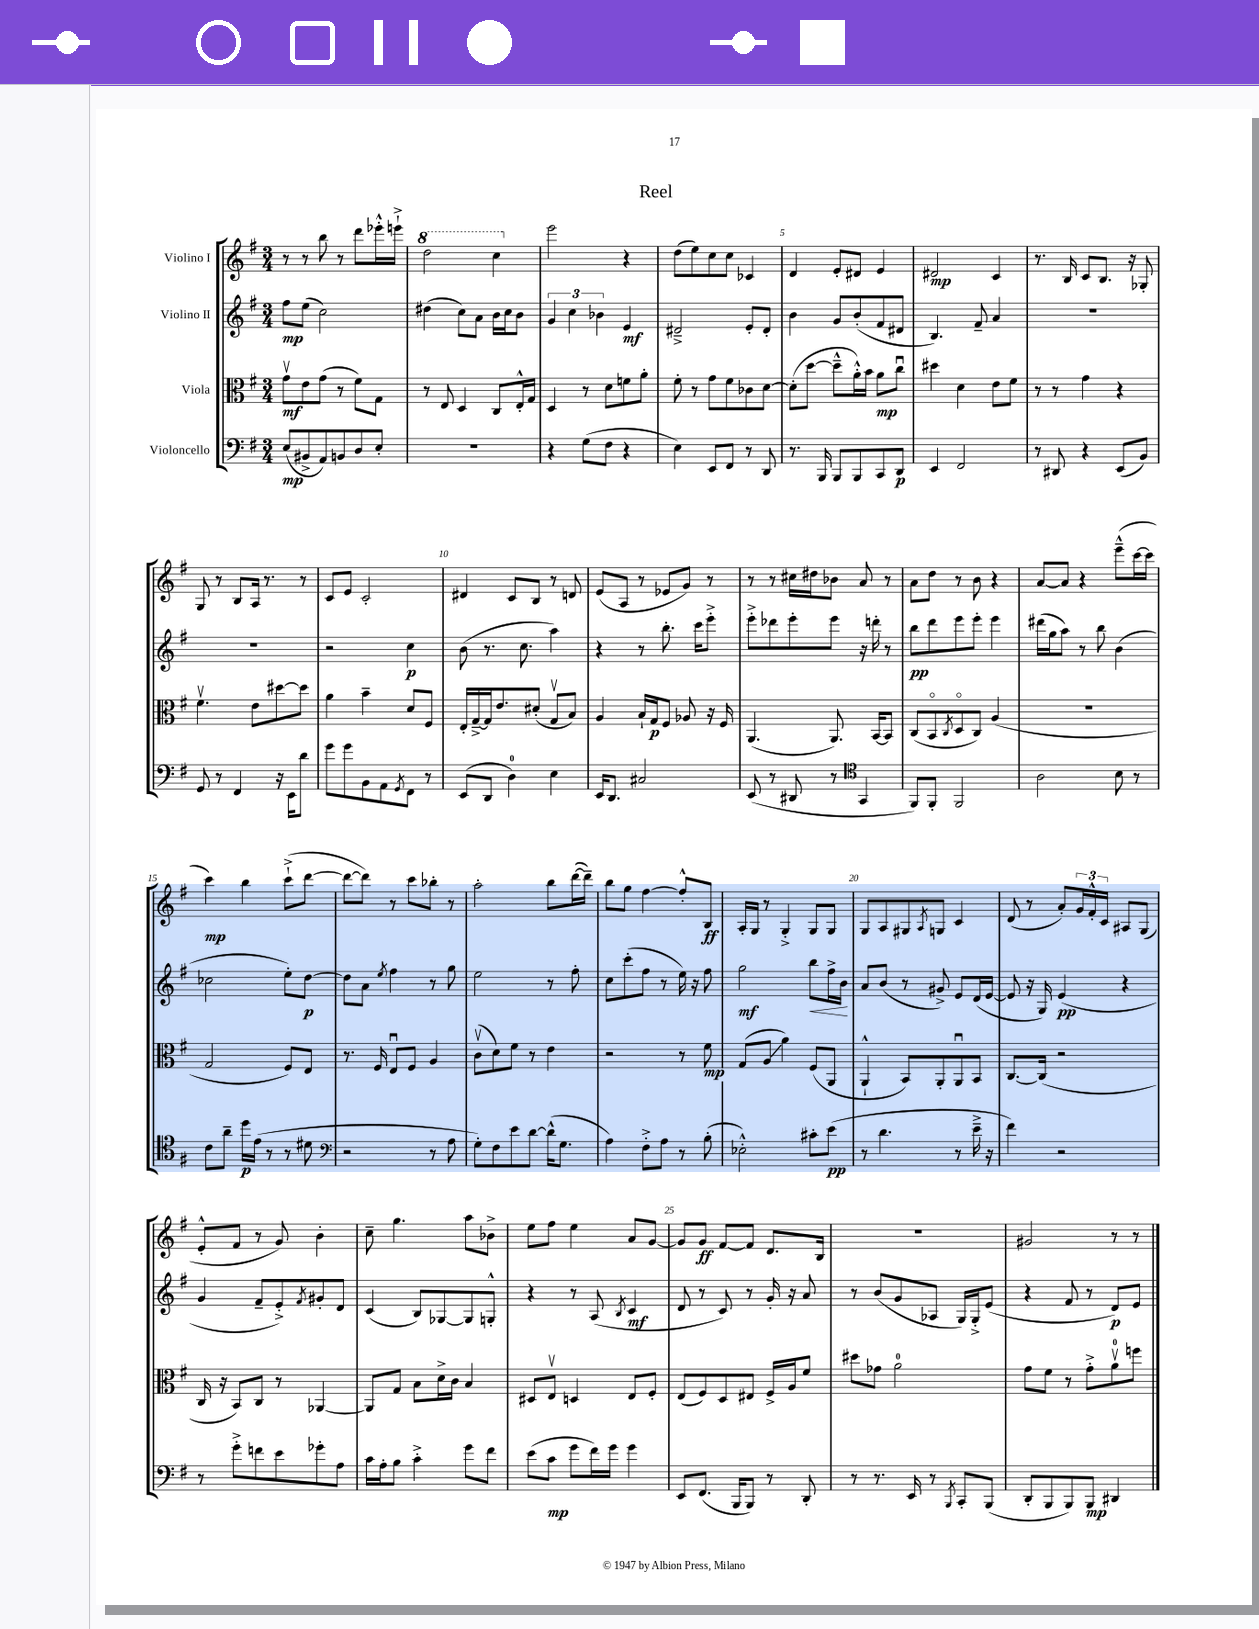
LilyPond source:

\header { title = "Reel" }
<<
\new StaffGroup <<
\new Staff = "s0" \with { instrumentName = "Violino I" } {
    \clef treble \key g \major \numericTimeSignature \time 3/4
    r8 r8 b''8 r8 d'''8 ees'''16-.-^ e'''16-!-> |
    \ottava #1 d'''2 c'''4 \ottava #0 |
    e'''2 r4 |
    d''8( e''8) c''8 c''8 ces'4 |
    d'4 e'8-. dis'8 e'4 |
    dis'2\mp c'4 |
    r8. b16 c'8 b8. r16 ges8-. |
    g8 r8 b8 a16 r8. r8 |
    c'8 e'8 c'2-. |
    dis'4 c'8 b8 r8 d'8 |
    e'8( a8 r8 ees'8 g'8) r8 |
    r8 r8 cis''16 dis''16 bes'8 a'8 r8 |
    a'8 d''8 r8 b'8 r4 |
    a'8~ a'8 r4 e'''8---^( c'''16~ c'''16 |
    c'''4\mp) b''4 c'''8-!->( d'''8~ |
    d'''8~ d'''8) r8 c'''8 bes''8-. r8 |
    a''2-. b''8 d'''16~( d'''16--) |
    b''8 g''8 fis''4~ fis''8-.-^ b8\ff |
    a16-. g16 r8 g4-.-> g8 g8 |
    g8 a8 gis8 \acciaccatura { a8 } g8 c'4 |
    d'8( r8 a'8-.) \tuplet 3/2 { g'16 fis'16-.-^ c'16 } ais8 g8( |
    e'8-.-^ fis'8 r8 g'8) b'4-. |
    c''8-- g''4. a''8 bes'8-> |
    e''8 fis''8 e''4 a'8 g'8~ |
    g'8 g'8\ff fis'8~ fis'8 d'8. b16 |
    R2. |
    gis'2 r8 r8 \bar "|." |
}
\new Staff = "s1" \with { instrumentName = "Violino II" } {
    \clef treble \key g \major \numericTimeSignature \time 3/4
    fis''8\mp e''8( c''2) |
    dis''4( c''8) a'8 b'16 c''16 b'8 |
    \tuplet 3/2 { g'4 c''4 bes'4 } e'4\mf |
    dis'2---> e'8-. dis'8-. |
    b'4 g'8 b'8-.( fis'8 dis'8 |
    b4.) fis'8-- a'4 |
    R2. |
    R2. |
    r2 c''4\p |
    b'8( r8. c''8. a''4) |
    r4 r8 b''8.-. c'''16 e'''8-.-> |
    e'''8-.-> des'''8 e'''8-. e'''8 r16 d'''16-. r8 |
    b''8\pp d'''8 e'''8 e'''8-. e'''4 |
    dis'''16( g''16 a''8) r8 b''8 b'4( |
    ces''2 e''8-.) d''8~\p |
    d''8 a'8 \acciaccatura { e''8 } fis''4 r8 g''8 |
    e''2 r8 fis''8-. |
    c''8 c'''8-.( fis''8 r8 e''16) r16 fis''8 |
    g''2\mf b''8\< fis''16-> b'16\! |
    a'8 b'8( r8 gis'8->) e'8 d'16( e'16~ |
    e'8 r16 g16) e'4\pp( r4 |
    g'4 fis'8-- e'8-.->) \acciaccatura { fis'8 } gis'8-. d'8 |
    c'4( b8) ges8~ ges8 g8-.-^ |
    r4 r8 a8( \acciaccatura { b8 } c'4\mf |
    d'8 r8 c'8) r8 g'16-. r16 a'8 |
    r8 b'8( g'8 aes8 g16) g16-.-> e'8( |
    r4 fis'8 r8 d'8\p) e'8 \bar "|." |
}
\new Staff = "s2" \with { instrumentName = "Viola" } {
    \clef alto \key g \major \numericTimeSignature \time 3/4
    g'8\upbow\mf e'8 g'8( r8 fis'8) g8 |
    r8 e8 d4 c8 e16-.-^ g16 |
    d4 r8 d'8 f'8 a'8-. |
    fis'8-. r8 g'8 fis'8 ces'8 d'8~ |
    d'8-.( d''8~ d''8---^ a'16-.-^) b'16 a'8\mp c''8\downbow |
    dis''4 d'4 e'8 fis'8 |
    r8 r8 g'4 r4 |
    fis'4.\upbow e'8 dis''8~ dis''8 |
    a'4 b'4-- d'8 fis8 |
    e16-. g16~---> g16 e'8. dis'8-.( g8\upbow b8) |
    a4 b16-! g16\p fis8 aes8 r16 fis16 |
    a,4.( a,8.) b,16~ b,8 |
    c8( b,8\flageolet \acciaccatura { c8 } d8\flageolet c8) a4( |
    R2. |
    g2 fis8) e8 |
    r8. fis16 e8\downbow fis8 a4 |
    c'8\upbow( d'8) fis'8 r8 e'4 |
    r2 r8 fis'8\mp |
    g8( a8\glissando a'4) fis8( a,8 |
    a,4-!-^ b,8) a,8-. a,8\downbow b,8 |
    c8.~ c16( r2 |
    c16 r16 b,8) c8 r8 aes,4~ |
    aes,8 g8 b8 d'16-> c'16 b4 |
    dis8 e8\upbow d4 e8 fis8-. |
    e8( fis8) d8 eis8 fis16-> a16 fis'8 |
    dis''8 ges'8 a'2-0 |
    g'8 fis'8 r8 g'8-.-> a'8-0\upbow f''8 \bar "|." |
}
\new Staff = "s3" \with { instrumentName = "Violoncello" } {
    \clef bass \key g \major \numericTimeSignature \time 3/4
    e8\mp( bis,8-> a,8) b,8 d8 e8-. |
    R2. |
    r4 g8( fis8 r4 |
    e4) e,8 fis,8 r8 d,8 |
    r8. b,,16 b,,8 b,,8 c,8 d,8\p |
    e,4 fis,2 |
    r8 dis,8 r4 e,8( b,8) |
    g,8 r8 fis,4 r16 e,16 d'8 |
    g'8 g'8 b,8 a,8 \acciaccatura { g,8 } fis,8 r8 |
    e,8( d,8 d4-0) e4 |
    e,16 d,8. cis2 |
    e,8( r8 dis,8 r8 \clef tenor g,4 |
    fis,8) fis,8-. fis,2 |
    a2 b8 r8 |
    c'8 a'8-- d''16\p e'16( r8 r8 dis'8 |
    \clef bass r2 r8 a8 |
    g8-.) fis8 e'8 d'8~ d'16-^( g8. |
    a4) fis8-.-> a8 r8 b8-.( |
    ees2-.-^) cis'8-. e'8\pp( |
    r8 d'4. r8 e'16---> r16 |
    fis'4) r2 |
    r8 g'8-.-> f'8 e'8 ges'8-. a8 |
    c'16 a16-. b8 c'4-.-> g'8 fis'8 |
    e'8( c'8\mp g'8 fis'16) g'16 g'4 |
    e,8 fis,8.( b,,16 b,,8) r8 d,8-. |
    r8 r8. e,16 r8 \acciaccatura { b,,8 } c,8-. b,,8( |
    d,8-. b,,8 b,,8) b,,8\mp dis,4 \bar "|." |
}
>>
>>
\layout { \context { \Score \override BarNumber.break-visibility = ##(#f #t #t) barNumberVisibility = #(every-nth-bar-number-visible 5) } }
